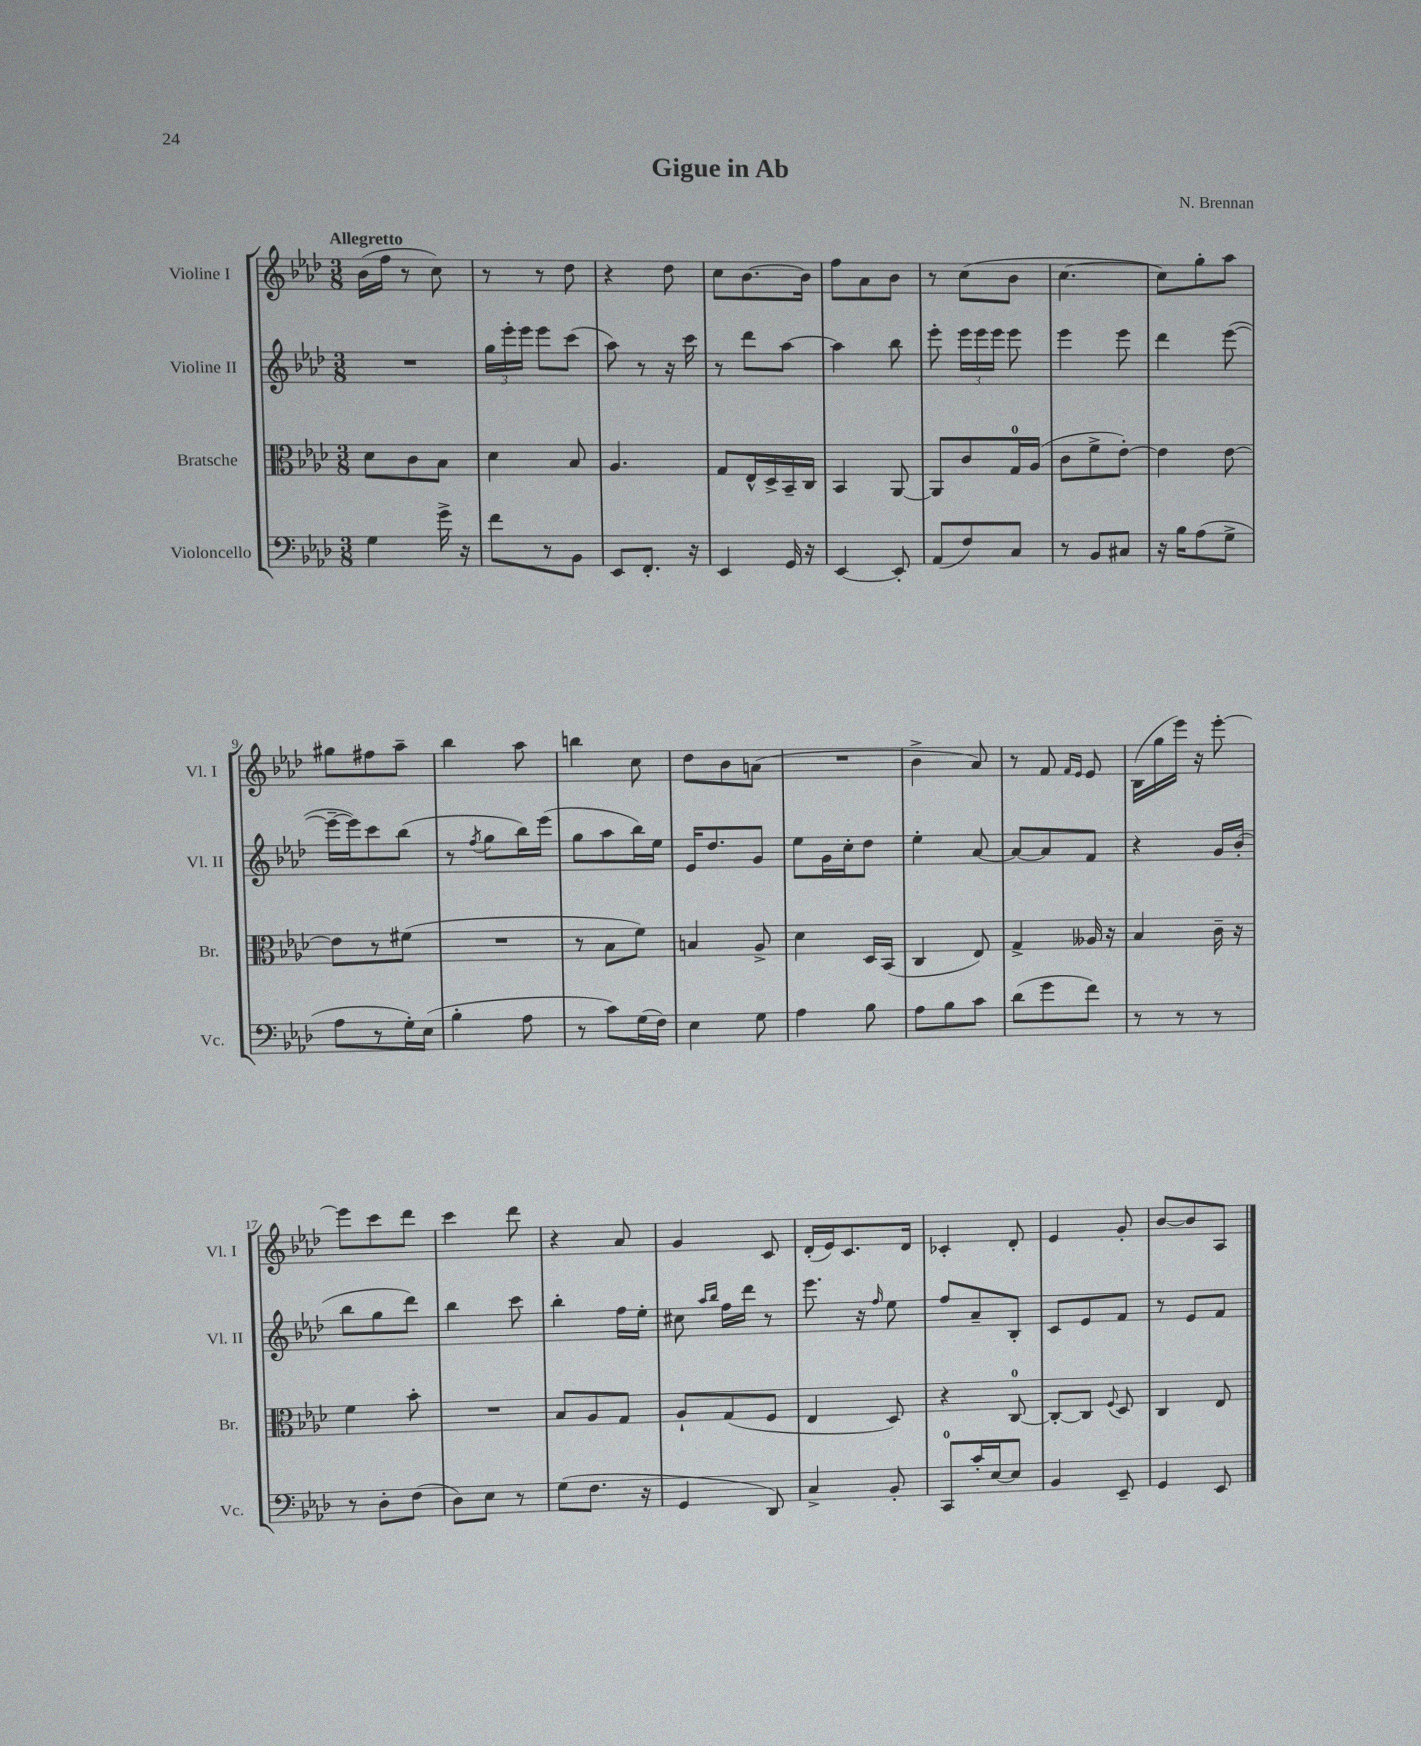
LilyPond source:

\header { title = "Gigue in Ab" composer = "N. Brennan" }
<<
\new StaffGroup <<
\new Staff = "s0" \with { instrumentName = "Violine I" shortInstrumentName = "Vl. I" } {
    \clef treble \key aes \major \numericTimeSignature \time 3/8 \tempo "Allegretto"
    \autoBeamOff bes'16[( f''16] r8 c''8) |
    r8 r8 des''8 |
    r4 des''8 |
    c''8[ bes'8.~ bes'16] |
    f''8[ aes'8 bes'8] |
    r8 c''8[( bes'8] |
    c''4.~ |
    c''8[) g''8-. aes''8] |
    gis''8[ fis''8 aes''8]-- |
    bes''4 aes''8 |
    b''4 c''8 |
    des''8[ bes'8 a'8]( |
    R4. |
    bes'4-> aes'8) |
    r8 f'8 \grace { f'16[ ees'16] } ees'8 |
    bes16[( g''16 ees'''16]) r16 ees'''8~-. |
    ees'''8[ c'''8 des'''8] |
    c'''4 des'''8 |
    r4 aes'8 |
    g'4 c'8 |
    des'16[-.( ees'16) c'8. des'16] |
    ces'4-. des'8-. |
    ees'4 g'8-. |
    bes'8[~ bes'8 aes8] \bar "|." |
}
\new Staff = "s1" \with { instrumentName = "Violine II" shortInstrumentName = "Vl. II" } {
    \clef treble \key aes \major \numericTimeSignature \time 3/8
    \autoBeamOff R4. |
    \tuplet 3/2 { g''16[ ees'''16-. ees'''16] } ees'''8[ c'''8]( |
    aes''8) r8 r16 c'''16 |
    r8 des'''8[ aes''8]~ |
    aes''4 bes''8 |
    ees'''8-. \tuplet 3/2 { ees'''16[ ees'''16 ees'''16] } ees'''8 |
    ees'''4 ees'''8 |
    des'''4 ees'''8~( |
    ees'''16[~-- ees'''16) c'''8 bes''8]( |
    r8 \acciaccatura { f''8 } g''8[ bes''16) ees'''16]( |
    g''8[ aes''8 bes''16) ees''16] |
    ees'16[ des''8. g'8] |
    ees''8[ g'16 c''16-. des''8] |
    ees''4-. aes'8~ |
    aes'8[~ aes'8 f'8] |
    r4 g'16[ bes'16]-.( |
    bes''8[ g''8 des'''8]) |
    bes''4 c'''8 |
    bes''4-. f''16[ ees''16]-. |
    cis''8 \grace { aes''16[ bes''16] } f''16[ des'''16] r8 |
    ees'''8. r16 \grace { f''16 } ees''8 |
    f''8[ aes'8-- bes8]-. |
    c'8[ ees'8 f'8] |
    r8 ees'8[ f'8] \bar "|." |
}
\new Staff = "s2" \with { instrumentName = "Bratsche" shortInstrumentName = "Br." } {
    \clef alto \key aes \major \numericTimeSignature \time 3/8
    \autoBeamOff des'8[ c'8 bes8] |
    des'4 bes8 |
    aes4. |
    g8[ ees16-^ des16-> bes,16-- c16] |
    bes,4 aes,8~ |
    aes,8[ c'8 g16-0 aes16]( |
    c'8[ f'8-> ees'8]~-.) |
    ees'4 ees'8~ |
    ees'8[ r8 fis'8]( |
    R4. |
    r8 bes8[ f'8]) |
    b4 aes8-> |
    des'4 des16[ bes,16]( |
    c4 ees8) |
    g4-> aeses16 r16 |
    bes4 c'16-- r16 |
    f'4 bes'8-. |
    R4. |
    bes8[ aes8 g8] |
    aes8[-! g8( f8] |
    ees4 des8) |
    r4 c8-0~ |
    c8[~-. c8] \appoggiatura { f8 } des8 |
    c4 ees8 \bar "|." |
}
\new Staff = "s3" \with { instrumentName = "Violoncello" shortInstrumentName = "Vc." } {
    \clef bass \key aes \major \numericTimeSignature \time 3/8
    \autoBeamOff g4 g'16-> r16 |
    f'8[ r8 bes,8] |
    ees,8[ f,8.]-. r16 |
    ees,4 g,16 r16 |
    ees,4~ ees,8-. |
    aes,8[( f8) c8] |
    r8 bes,8[ cis8] |
    r16 bes16[ aes8( g8]-> |
    aes8[ r8 g16-.) ees16]( |
    bes4-. aes8 |
    r8 c'8[) g16( f16]) |
    ees4 g8 |
    aes4 bes8 |
    aes8[ bes8 c'8] |
    des'8[( g'8 f'8]) |
    r8 r8 r8 |
    r8 des8[-. f8]( |
    des8[) ees8] r8 |
    g8[( f8.] r16 |
    g,4 des,8) |
    c4-> bes,8-. |
    c,8[-0 c'16-. ees16~ ees8] |
    bes,4 ees,8-- |
    g,4 ees,8 \bar "|." |
}
>>
>>
